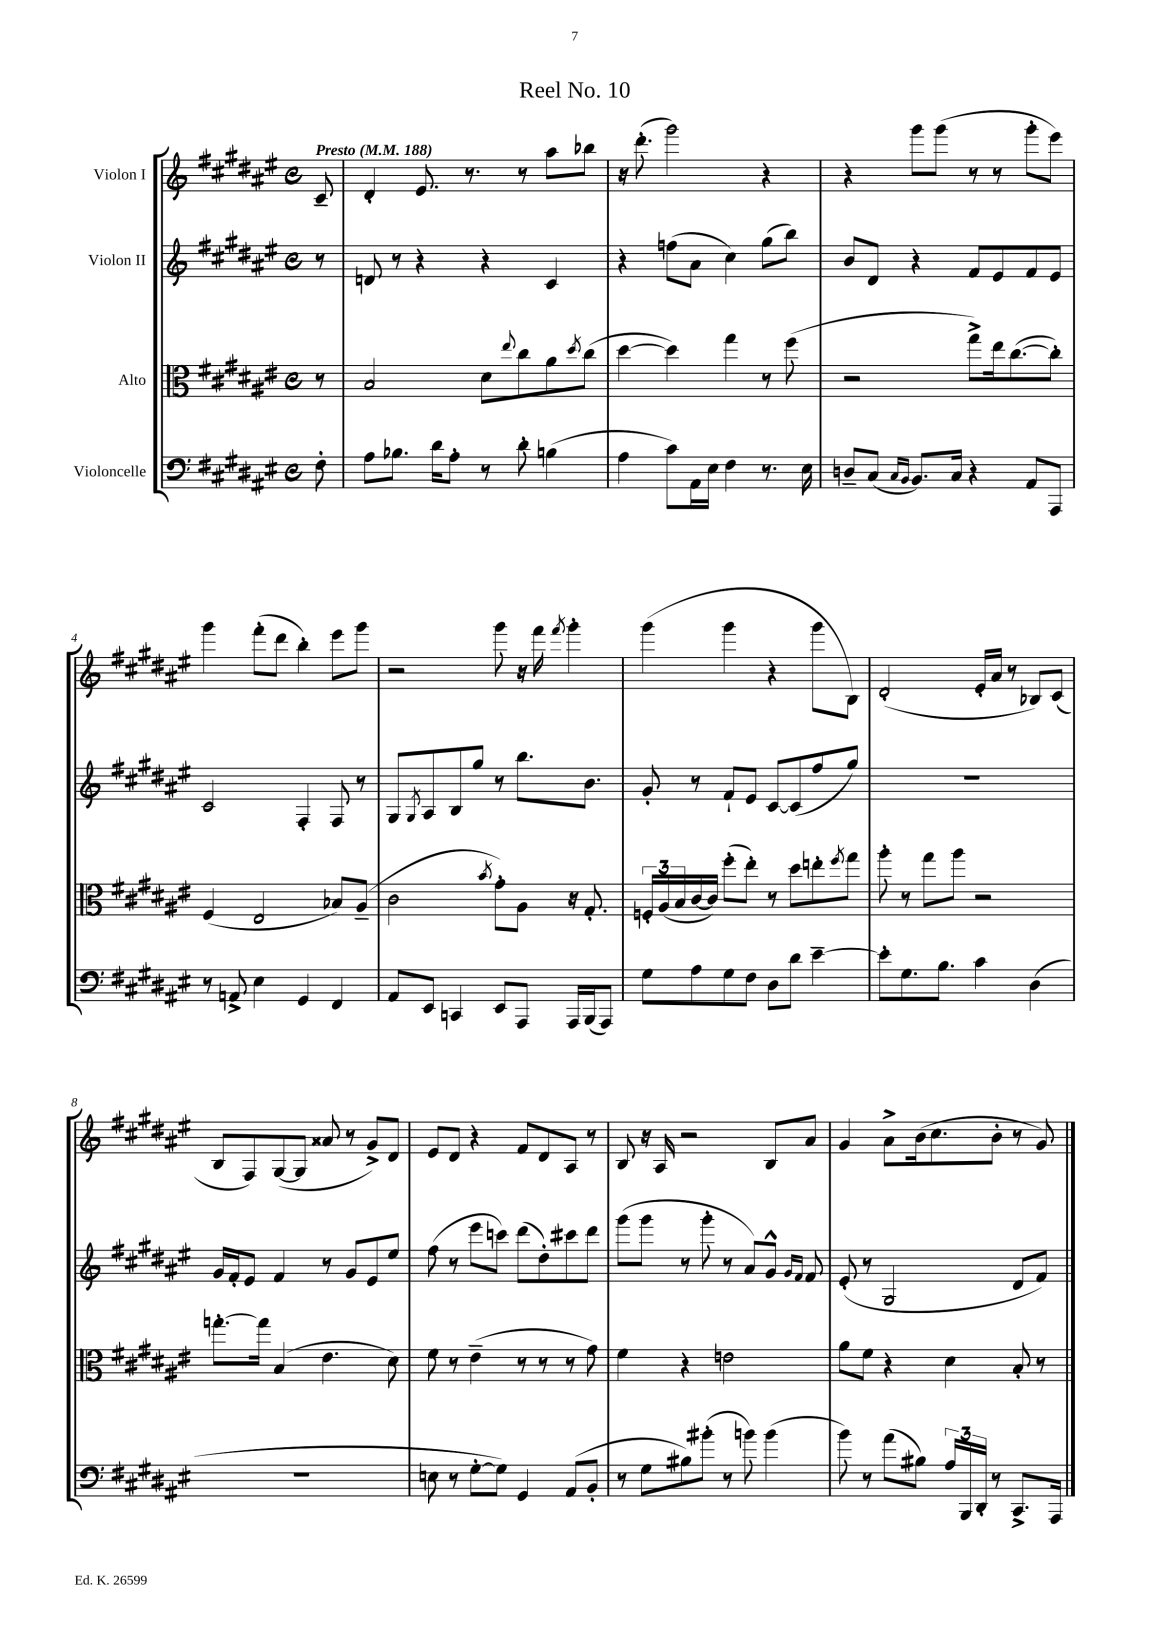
\header { title = "Reel No. 10" }
<<
\new StaffGroup <<
\new Staff = "s0" \with { instrumentName = "Violon I" } {
    \clef treble \key fis \major \defaultTimeSignature \time 4/4 \partial 8 \tempo "Presto" 4 = 188
    cis'8-- |
    dis'4-. eis'8. r8. r8 ais''8 bes''8 |
    r16 dis'''8.-.( gis'''2) r4 |
    r4 gis'''8 gis'''8( r8 r8 gis'''8-. eis'''8) |
    gis'''4 fis'''8-.( dis'''8 b''4-.) eis'''8 gis'''8 |
    r2 gis'''8 r16 fis'''16 \acciaccatura { fis'''8 } gis'''4-. |
    gis'''4( gis'''4 r4 gis'''8 b8) |
    dis'2-.( eis'16-. ais'16 r8 bes8) cis'8( |
    b8 fis8) gis8~( gis8 aisis'8 r8 gis'8->) dis'8 |
    eis'8 dis'8 r4 fis'8 dis'8 ais8 r8 |
    b8 r16 ais16 r2 b8 ais'8 |
    gis'4 ais'8-> b'16( cis''8. b'8-. r8 gis'8) \bar "|." |
}
\new Staff = "s1" \with { instrumentName = "Violon II" } {
    \clef treble \key fis \major \defaultTimeSignature \time 4/4 \partial 8
    r8 |
    d'8 r8 r4 r4 cis'4 |
    r4 f''8( ais'8 cis''4) gis''8( b''8) |
    b'8 dis'8 r4 fis'8 eis'8 fis'8 eis'8 |
    cis'2 fis4-. fis8 r8 |
    gis8 \acciaccatura { gis8 } ais8 b8 gis''8 r8 b''8. b'8. |
    gis'8-. r8 fis'8-! eis'8 cis'8~ cis'8( fis''8 gis''8) |
    R1 |
    gis'16 fis'16-. eis'8 fis'4 r8 gis'8 eis'8 eis''8 |
    fis''8( r8 eis'''8 c'''8) dis'''8( dis''8-.) cis'''8 dis'''8 |
    gis'''8( gis'''8 r8 gis'''8-. r8 ais'8) gis'8-^ \grace { gis'16 fis'16 } fis'8 |
    eis'8-.( r8 gis2 dis'8 fis'8) \bar "|." |
}
\new Staff = "s2" \with { instrumentName = "Alto" } {
    \clef alto \key fis \major \defaultTimeSignature \time 4/4 \partial 8
    r8 |
    b2 dis'8 \appoggiatura { eis''8 } cis''8 ais'8 \acciaccatura { dis''8 } cis''8( |
    dis''4~ dis''4) gis''4 r8 fis''8( |
    r2 gis''8->) eis''16 cis''8.~( cis''8-.) |
    fis4( eis2 bes8) ais8--( |
    cis'2 \acciaccatura { b'8 } gis'8-.) ais8 r16 gis8.-. |
    \tuplet 3/2 { f16-. ais16( b16 } cis'16~ cis'16) fis''8-.( eis''8-.) r8 dis''8 e''8-. \acciaccatura { fis''8 } gis''8 |
    ais''8-. r8 gis''8 ais''8 r2 |
    g''8.~-. g''16 b4( eis'4. dis'8) |
    fis'8 r8 eis'4--( r8 r8 r8 gis'8) |
    fis'4 r4 e'2 |
    ais'8 fis'8 r4 dis'4 b8-. r8 \bar "|." |
}
\new Staff = "s3" \with { instrumentName = "Violoncelle" } {
    \clef bass \key fis \major \defaultTimeSignature \time 4/4 \partial 8
    fis8-. |
    ais8 bes8. dis'16 ais8-. r8 dis'8-. b4( |
    ais4 cis'8) ais,16 eis16 fis4 r8. eis16 |
    d8-- cis8( \grace { cis16 b,16 } b,8.) cis16 r4 ais,8 ais,,8 |
    r8 a,8-> eis4 gis,4 fis,4 |
    ais,8 eis,8 c,4 eis,8 ais,,8 ais,,16 b,,16( ais,,8) |
    gis8 ais8 gis8 fis8 dis8 dis'8 eis'4~-- |
    eis'8-. gis8. b8. cis'4 dis4( |
    R1 |
    e8 r8 gis8~-. gis8) gis,4 ais,8( b,8-. |
    r8 gis8 bis8) bis'8-.( r8 b'8) b'4( |
    b'8) r8 ais'8( bis8) \tuplet 3/2 { ais16 b,,16 dis,16-. } r8 cis,8.-> ais,,16 \bar "|." |
}
>>
>>
